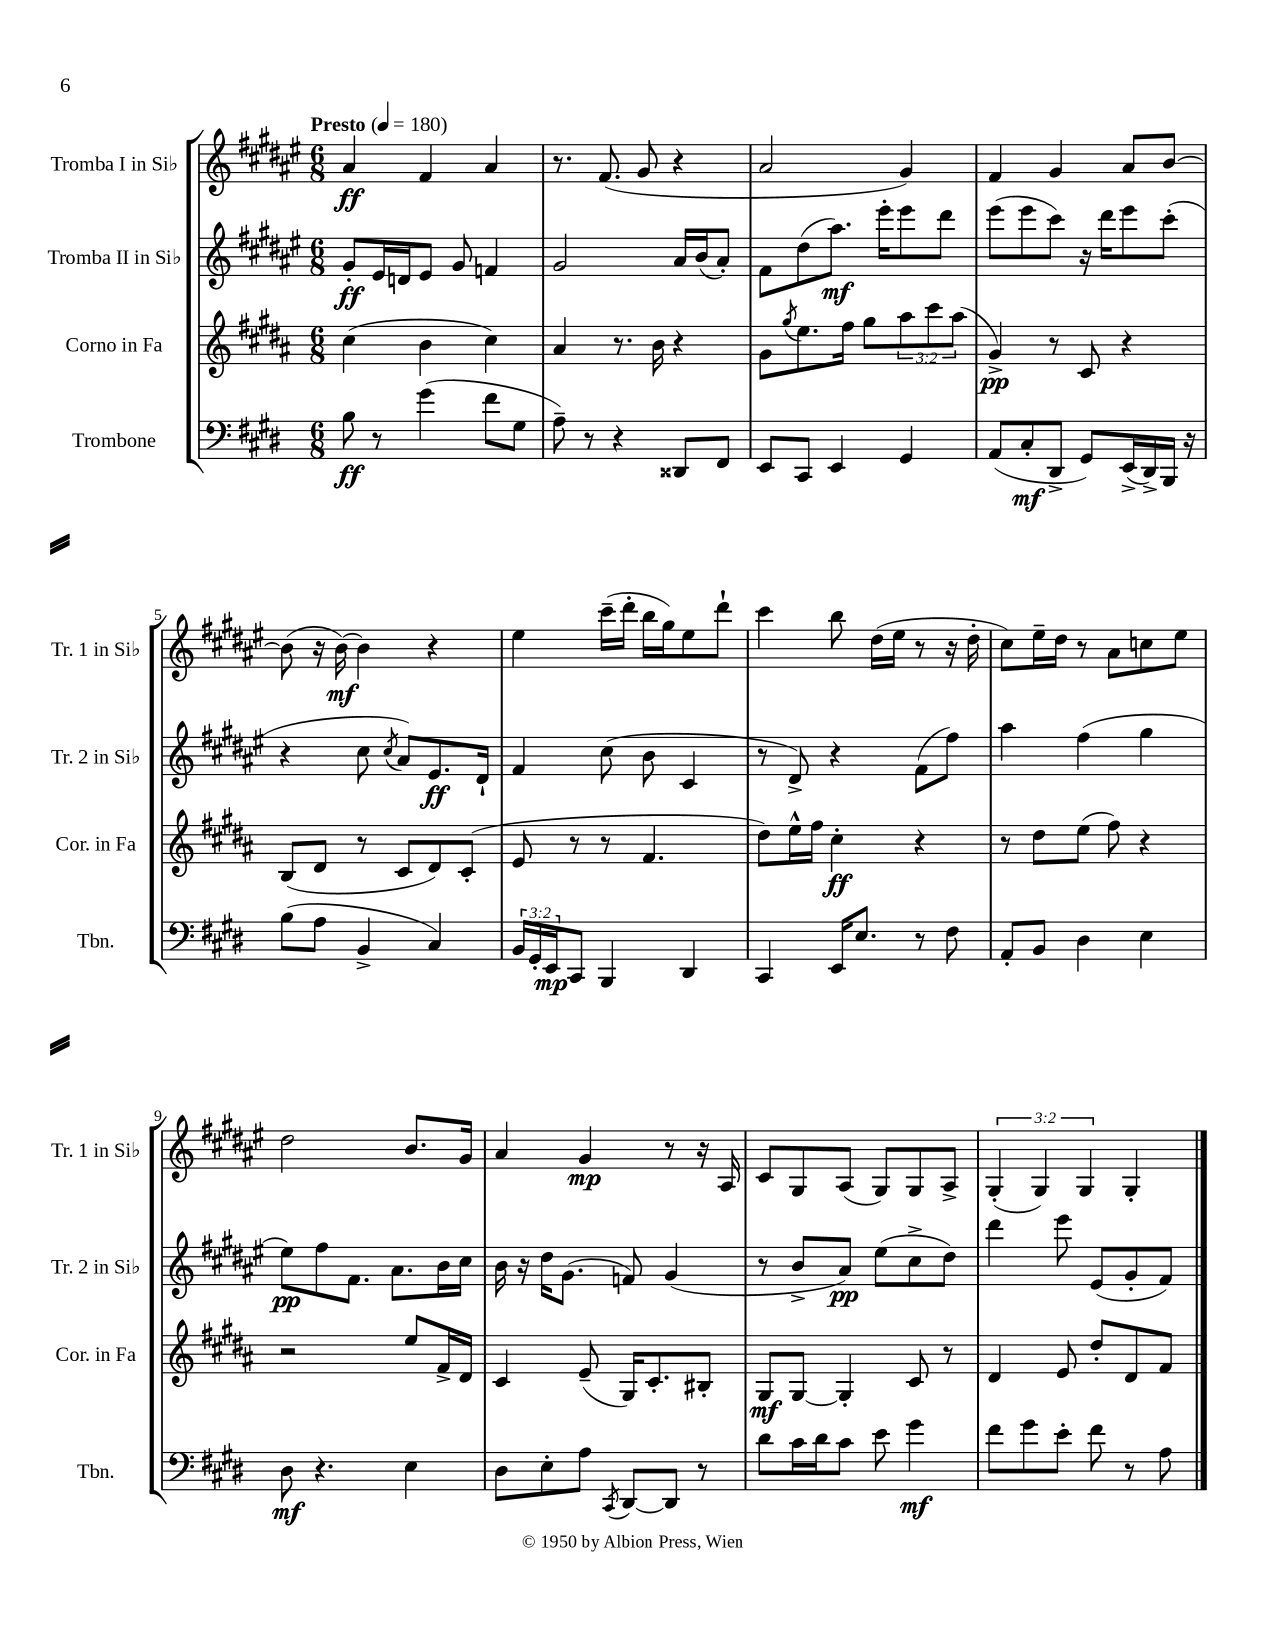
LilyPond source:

<<
\new StaffGroup <<
\new Staff = "s0" \with { instrumentName = "Tromba I in Sib" shortInstrumentName = "Tr. 1 in Sib" } {
    \clef treble \key fis \major \numericTimeSignature \time 6/8 \override Staff.TupletNumber.text = #tuplet-number::calc-fraction-text \tempo "Presto" 4 = 180
    ais'4\ff fis'4 ais'4 |
    r8. fis'8.( gis'8 r4 |
    ais'2 gis'4) |
    fis'4 gis'4 ais'8 b'8~ |
    b'8( r16 b'16~\mf) b'4 r4 |
    eis''4 cis'''16--( dis'''16-. b''16 gis''16) eis''8 dis'''8-! |
    cis'''4 b''8 dis''16( eis''16 r8 r16 dis''16-. |
    cis''8) eis''16-- dis''16 r8 ais'8 c''8 eis''8 |
    dis''2 b'8. gis'16 |
    ais'4 gis'4\mp r8 r16 ais16 |
    cis'8 gis8 ais8( gis8) gis8 ais8-> |
    \tuplet 3/2 { gis4-.( gis4) gis4 } gis4-. \bar "|." |
}
\new Staff = "s1" \with { instrumentName = "Tromba II in Sib" shortInstrumentName = "Tr. 2 in Sib" } {
    \clef treble \key fis \major \numericTimeSignature \time 6/8
    gis'8-.\ff eis'16 d'16 eis'8 gis'8 f'4 |
    gis'2 ais'16 b'16( ais'8-.) |
    fis'8 dis''8( ais''8.\mf) eis'''16-. eis'''8 dis'''8 |
    eis'''8( eis'''8 cis'''8) r16 dis'''16 eis'''8 cis'''8-.( |
    r4 cis''8 \acciaccatura { cis''8 } ais'8) eis'8.\ff dis'16-! |
    fis'4 cis''8( b'8 cis'4 |
    r8 dis'8->) r4 fis'8( fis''8) |
    ais''4 fis''4( gis''4 |
    eis''8\pp) fis''8 fis'8. ais'8. b'16 cis''16 |
    b'16 r16 dis''16 gis'8.( f'8) gis'4( |
    r8 b'8-> ais'8\pp) eis''8( cis''8-> dis''8) |
    dis'''4 eis'''8 eis'8( gis'8-. fis'8) \bar "|." |
}
\new Staff = "s2" \with { instrumentName = "Corno in Fa" shortInstrumentName = "Cor. in Fa" } {
    \clef treble \key b \major \numericTimeSignature \time 6/8 \override Staff.TupletNumber.text = #tuplet-number::calc-fraction-text
    cis''4( b'4 cis''4) |
    ais'4 r8. b'16 r4 |
    gis'8 \acciaccatura { gis''8 } e''8. fis''16 gis''8 \tuplet 3/2 { ais''8 cis'''8 ais''8( } |
    gis'4->\pp) r8 cis'8 r4 |
    b8( dis'8 r8 cis'8 dis'8) cis'8-.( |
    e'8 r8 r8 fis'4. |
    dis''8) e''16-^ fis''16 cis''4-.\ff r4 |
    r8 dis''8 e''8( fis''8) r4 |
    r2 e''8 fis'16-> dis'16 |
    cis'4 e'8--( gis16) cis'8.-. bis8-. |
    gis8\mf gis8~ gis4-. cis'8 r8 |
    dis'4 e'8 dis''8-. dis'8 fis'8 \bar "|." |
}
\new Staff = "s3" \with { instrumentName = "Trombone" shortInstrumentName = "Tbn." } {
    \clef bass \key e \major \numericTimeSignature \time 6/8 \override Staff.TupletNumber.text = #tuplet-number::calc-fraction-text
    b8\ff r8 gis'4( fis'8 gis8 |
    a8--) r8 r4 disis,8 fis,8 |
    e,8 cis,8 e,4 gis,4 |
    a,8( cis8-.\mf dis,8-> gis,8) e,16->( dis,16->) b,,16 r16 |
    b8( a8 b,4-> cis4) |
    \tuplet 3/2 { b,16 gis,16-. e,16\mp } cis,8 b,,4 dis,4 |
    cis,4 e,16 e8. r8 fis8 |
    a,8-. b,8 dis4 e4 |
    dis8\mf r4. e4 |
    dis8 e8-. a8 \acciaccatura { cis,8 } dis,8~ dis,8 r8 |
    dis'8 cis'16 dis'16 cis'8 e'8 gis'4\mf |
    fis'8 gis'8 e'8-. fis'8 r8 a8 \bar "|." |
}
>>
>>
